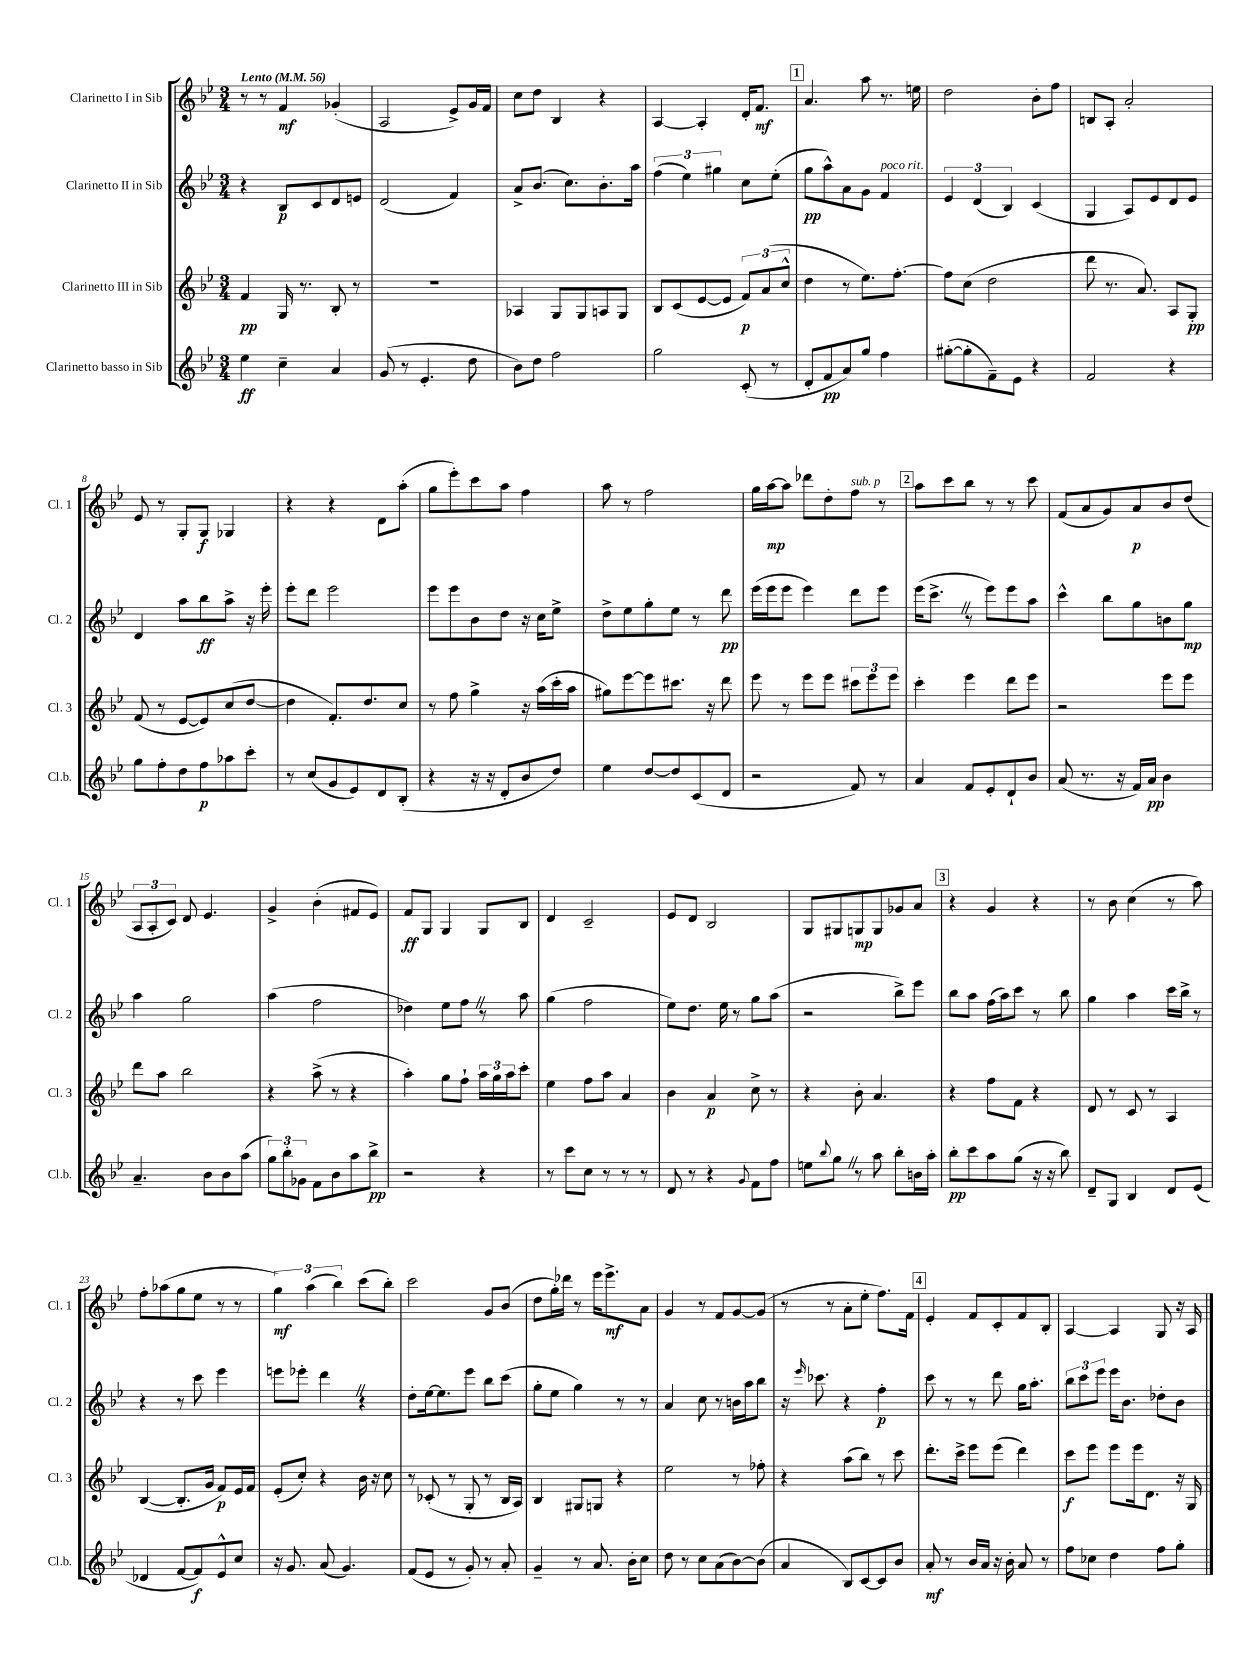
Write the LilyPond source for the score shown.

<<
\new StaffGroup <<
\new Staff = "s0" \with { instrumentName = "Clarinetto I in Sib" shortInstrumentName = "Cl. 1" } {
    \clef treble \key bes \major \numericTimeSignature \time 3/4 \tempo "Lento" 4 = 56
    r8 r8 f'4\mf ges'4-.( |
    a2 ees'8->) g'16 f'16 |
    c''8 d''8 bes4 r4 |
    a4~ a4-. d'16-. f'8.\mf |
    \mark \markup { \box "1" } a'4. a''8 r8. e''16 |
    d''2 bes'8-. f''8 |
    b8 a8-. a'2-. |
    ees'8 r8 g8-. g8\f ges4 |
    r4 r4 d'8 a''8-.( |
    g''8 ees'''8-.) c'''8 a''8 f''4 |
    a''8 r8 f''2 |
    g''16 a''16~\mp a''8 des'''8 d''8-. f''8^\markup { \italic "sub. p" } r8 |
    \mark \markup { \box "2" } a''8 c'''8 bes''8 r8 r8 c'''8 |
    f'8( a'8 g'8) a'8\p bes'8 d''8( |
    \tuplet 3/2 { a8 a8-. c'8) } d'8 ees'4. |
    g'4-> bes'4-.( fis'8 ees'8) |
    f'8\ff g8 g4 g8 bes8 |
    d'4 c'2-- |
    ees'8 d'8 bes2 |
    g8 gis8 g8\mp g8 ges'8 a'8 |
    \mark \markup { \box "3" } r4 g'4 r4 |
    r8 bes'8 c''4( r8 a''8) |
    f''8-. aes''8( g''8 ees''8 r8 r8 |
    \tuplet 3/2 { g''4\mf) a''4( bes''4) } c'''8( bes''8-.) |
    c'''2 g'8 bes'8( |
    d''8 g''16-.) des'''16 r8 ees'''16 ees'''8.->\mf a'8 |
    g'4 r8 f'8 g'8~ g'8( |
    r8 r8 a'8-. ees''8-. f''8.) f'16 |
    \mark \markup { \box "4" } ees'4-. f'8 c'8-. f'8 bes8-. |
    a4~ a4 g8 r16 a16 \bar "|." |
}
\new Staff = "s1" \with { instrumentName = "Clarinetto II in Sib" shortInstrumentName = "Cl. 2" } {
    \clef treble \key bes \major \numericTimeSignature \time 3/4
    r4 bes8\p c'8 d'8 e'8 |
    d'2( f'4) |
    a'8-> bes'8.( c''8.) bes'8.-. a''16 |
    \tuplet 3/2 { f''4( ees''4) gis''4 } c''8 ees''8-.( |
    \mark \markup { \box "1" } g''8\pp a''8-^) a'8 g'8 f'4^\markup { \italic "poco rit." } |
    \tuplet 3/2 { ees'4 d'4( bes4) } c'4( |
    g4 a8) ees'8 d'8 ees'8 |
    d'4 a''8 bes''8\ff a''8-> r16 ees'''16-. |
    ees'''8-. d'''8 ees'''2 |
    ees'''8 ees'''8 bes'8 d''8 r16 c''16 ees''8-> |
    d''8-> ees''8 g''8-. ees''8 r8 d'''8\pp |
    ees'''16( ees'''16 ees'''8 ees'''4) d'''8 ees'''8 |
    \mark \markup { \box "2" } ees'''16( c'''8.-> \once \override BreathingSign.text = \markup { \musicglyph "scripts.caesura.straight" } \breathe r8 ees'''8) ees'''8 a''8 |
    c'''4-^ bes''8 g''8 b'8 g''8\mp |
    a''4 g''2 |
    a''4( f''2 |
    des''4) ees''8 f''8 \once \override BreathingSign.text = \markup { \musicglyph "scripts.caesura.straight" } \breathe r8 a''8 |
    g''4( f''2 |
    ees''8) d''8. ees''16 r8 g''8 a''8( |
    r2 bes''8->) ees'''8 |
    \mark \markup { \box "3" } bes''8 a''8 f''16( a''16) c'''8 r8 bes''8 |
    g''4 a''4 c'''16 bes''16-> r8 |
    r4 r8 c'''8 ees'''4 |
    e'''8 ees'''8-. d'''4 \once \override BreathingSign.text = \markup { \musicglyph "scripts.caesura.straight" } \breathe r4 |
    d''8-. ees''16~ ees''8. ees'''8 bes''8 c'''8( |
    g''8-. ees''8 g''4) r8 r8 |
    a'4 c''8 r8 b'16 a''16 bes''8 |
    r16 \grace { ees'''16 } ces'''8. r4 f''4-.\p |
    \mark \markup { \box "4" } c'''8 r8 r8 d'''8 g''16 a''8.-. |
    \tuplet 3/2 { bes''8 c'''8 ees'''8 } ees'''16 bes'8. des''8-. bes'8 \bar "|." |
}
\new Staff = "s2" \with { instrumentName = "Clarinetto III in Sib" shortInstrumentName = "Cl. 3" } {
    \clef treble \key bes \major \numericTimeSignature \time 3/4
    f'4\pp g16 r8. bes8-. r8 |
    R2. |
    aes4 g8 g8 a8 g8 |
    bes8 c'8( ees'8~ ees'8 \tuplet 3/2 { f'8\p) a'8( c''8-^ } |
    \mark \markup { \box "1" } d''4 r8 ees''8.) f''8.~-. |
    f''8 c''8( d''2 |
    d'''8 r8. a'8.) a8 g8-.\pp |
    f'8( r8 ees'8~ ees'8) c''8( d''8~ |
    d''4 f'8.-.) d''8. c''8 |
    r8 f''8 g''4-> r16 a''16( c'''16-. a''16 |
    gis''8) ees'''8~ ees'''8 cis'''8. r16 d'''8 |
    ees'''8 r8 ees'''8 ees'''8 \tuplet 3/2 { cis'''8 ees'''8 ees'''8 } |
    \mark \markup { \box "2" } c'''4-. ees'''4 d'''8 ees'''8 |
    r2 ees'''8 ees'''8 |
    d'''8 a''8 bes''2 |
    r4 a''8->( r8 r4 |
    a''4-.) g''8 f''8-! \tuplet 3/2 { a''16 g''16 a''16 } c'''8-. |
    ees''4 f''8 a''8 a'4 |
    bes'4 a'4\p c''8-> r8 |
    r4 bes'8-. a'4. |
    \mark \markup { \box "3" } r4 f''8 f'8 r4 |
    d'8 r8 c'8 r8 a4 |
    bes4~( bes8.-. g'16 f'8\p) ees'16 f'16 |
    ees'8-.( c''8-.) r4 bes'16 r16 c''8 |
    r8 ces'8-.( r8 g8-. r8 bes16 a16) |
    bes4 gis8 g8 r4 |
    ees''2 r8 fes''8-. |
    r4 a''8( bes''8) r8 c'''8 |
    \mark \markup { \box "4" } d'''8.-. c'''16-> ees'''8 ees'''8( d'''4) |
    c'''8\f ees'''8 ees'''8 ees'''16 d'8. r16 g16 \bar "|." |
}
\new Staff = "s3" \with { instrumentName = "Clarinetto basso in Sib" shortInstrumentName = "Cl.b." } {
    \clef treble \key bes \major \numericTimeSignature \time 3/4
    ees''4\ff c''4-- a'4 |
    g'8( r8 ees'4.-. d''8 |
    bes'8) d''8 f''2 |
    g''2 c'8-.( r8 |
    \mark \markup { \box "1" } d'8-. f'8\pp a'8) g''8 f''4 |
    gis''8~-.( gis''8-. f'8--) ees'8 r4 |
    f'2 r4 |
    g''8 f''8-. d''8 f''8\p aes''8 c'''8-. |
    r8 c''8( g'8 ees'8) d'8 bes8-.( |
    r4 r16 r16 d'8-. bes'8 d''8) |
    ees''4 d''8~ d''8 c'8( d'8 |
    r2 f'8) r8 |
    \mark \markup { \box "2" } a'4 f'8 ees'8-. d'8-! bes'8 |
    a'8( r8. r16 f'16) a'16\pp bes'4 |
    a'4.-- bes'8 bes'8 a''8( |
    \tuplet 3/2 { g''8) bes''8-. ges'8 } f'8 bes'8 a''8 bes''8->\pp |
    r2 r4 |
    r8 c'''8 c''8 r8 r8 r8 |
    d'8 r8 r4 \appoggiatura { g'8 } f'8 f''8 |
    e''8 \appoggiatura { bes''8 } g''8 \once \override BreathingSign.text = \markup { \musicglyph "scripts.caesura.straight" } \breathe r8 a''8 bes''8-. b'16 a''16-. |
    \mark \markup { \box "3" } bes''8-.\pp c'''8 a''8 g''8( r16 r16 bes''8) |
    d'8-- g8 bes4 d'8 ees'8( |
    des'4 f'8~ f'8\f) ees'8-^ c''8 |
    r16 g'8. a'8( g'4.) |
    f'8( ees'8 r8 g'8-.) r8 a'8-. |
    g'4-- r8 a'8. bes'16-. c''8 |
    d''8 r8 c''8 a'8( bes'8~) bes'8( |
    a'4 bes8) c'8~ c'8 bes'8 |
    \mark \markup { \box "4" } a'8-.\mf r8 bes'16 a'16 r16 bes'16-. a'8 r8 |
    f''8 ces''8 d''4 f''8 g''8-. \bar "|." |
}
>>
>>
